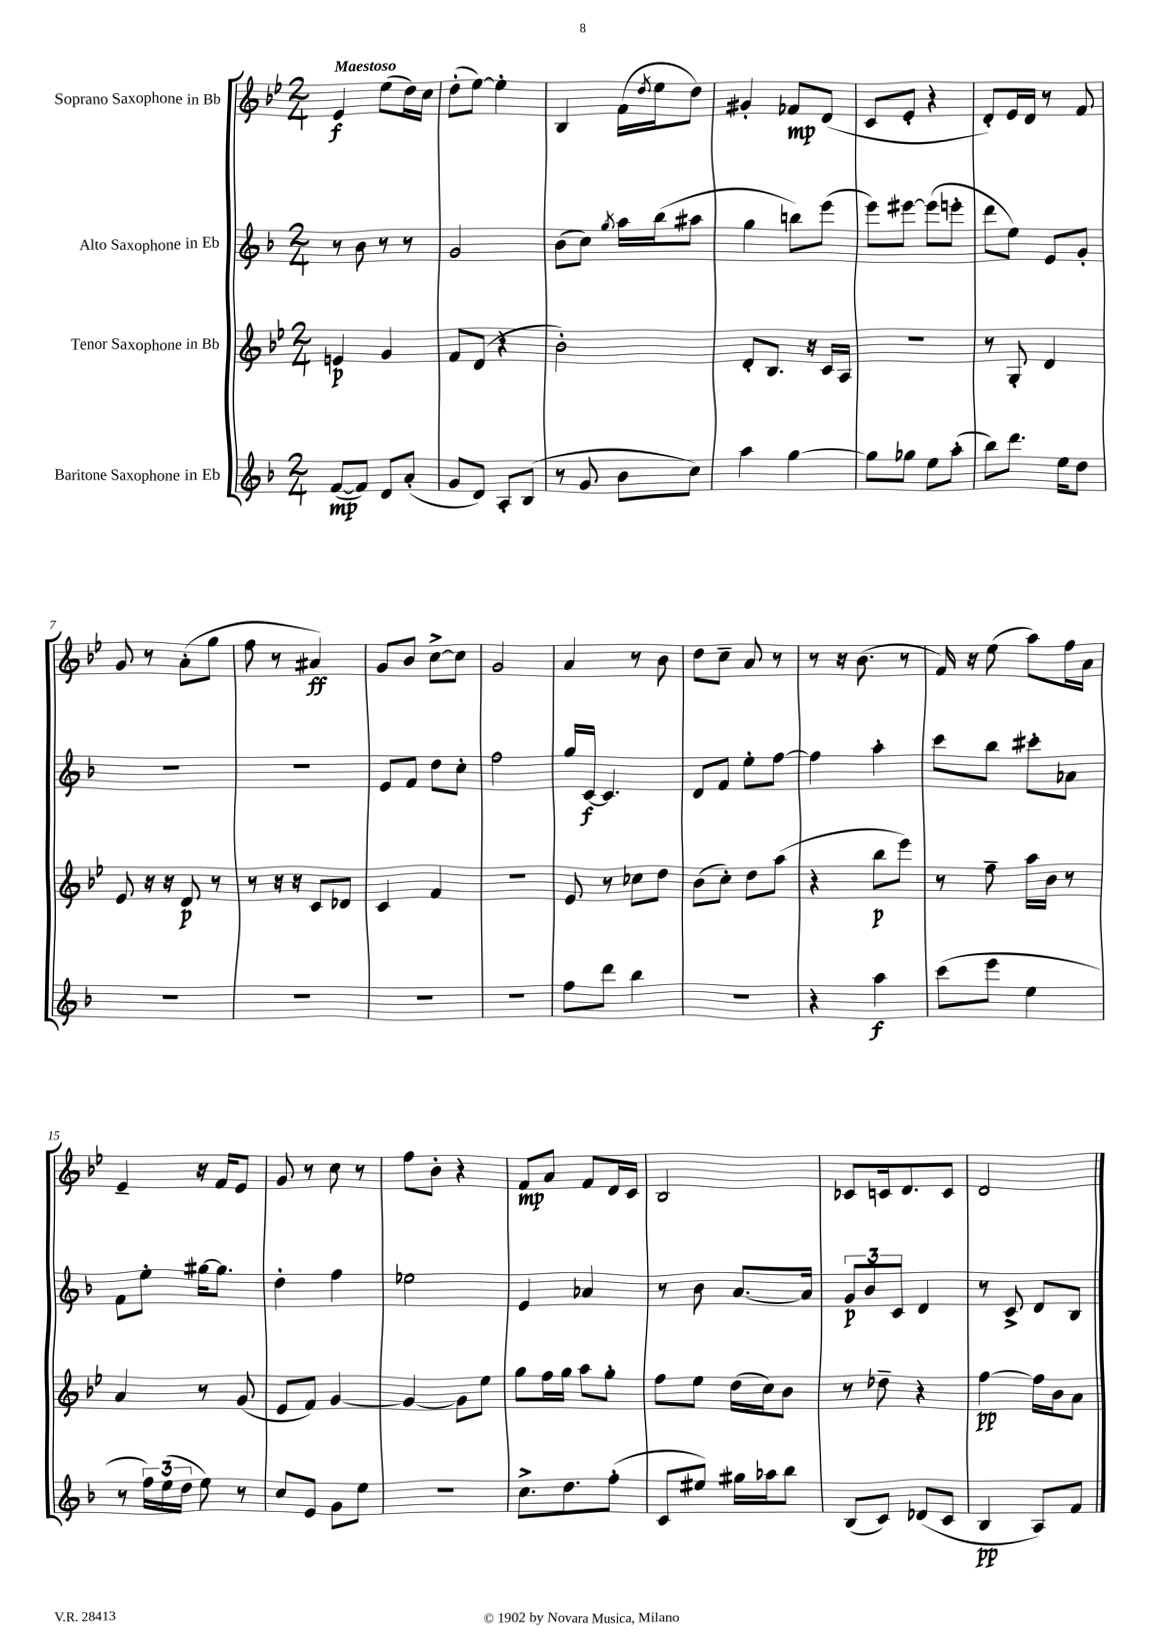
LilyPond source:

<<
\new StaffGroup <<
\new Staff = "s0" \with { instrumentName = "Soprano Saxophone in Bb" } {
    \clef treble \key bes \major \numericTimeSignature \time 2/4 \tempo "Maestoso"
    ees'4\f ees''8( d''16) c''16 |
    d''8-.( ees''8~) ees''4-. |
    bes4 f'16( \acciaccatura { d''8 } ees''16 d''8) |
    gis'4-. fes'8\mp d'8( |
    c'8 ees'8-. r4 |
    d'8-.) ees'16 d'16 r8 f'8 |
    g'8 r8 a'8-.( g''8 |
    f''8 r8 ais'4\ff) |
    g'8 bes'8 c''8~-> c''8 |
    g'2 |
    a'4 r8 bes'8 |
    d''8 c''8-- a'8 r8 |
    r8 r16 bes'8.( r8 |
    f'16) r16 ees''8( a''8) f''16 a'16 |
    ees'4-- r16 f'16 ees'8 |
    g'8 r8 c''8 r8 |
    f''8 bes'8-. r4 |
    f'8\mp a'8 f'8 d'16 c'16 |
    bes2 |
    ces'8 c'16 d'8. c'8 |
    d'2 \bar "|." |
}
\new Staff = "s1" \with { instrumentName = "Alto Saxophone in Eb" } {
    \clef treble \key f \major \numericTimeSignature \time 2/4
    r8 bes'8 r8 r8 |
    g'2 |
    bes'8( c''8) \acciaccatura { g''8 } a''16 bes''16( ais''8 |
    g''4 b''8) e'''8( |
    e'''8) eis'''8~ eis'''8( e'''8-. |
    d'''8 e''8) e'8 g'8-. |
    R2 |
    R2 |
    e'8 f'8 d''8 c''8-. |
    f''2 |
    g''16 c'16~\f c'4. |
    d'8 f'8 e''8-. f''8~ |
    f''4 a''4-. |
    c'''8 bes''8 cis'''8-. aes'8 |
    f'8 e''8-. gis''16~ gis''8. |
    d''4-. f''4 |
    ees''2 |
    e'4 aes'4 |
    r8 bes'8 a'8.~ a'16 |
    \tuplet 3/2 { g'8\p bes'8 c'8 } d'4 |
    r8 c'8-> d'8 bes8 \bar "|." |
}
\new Staff = "s2" \with { instrumentName = "Tenor Saxophone in Bb" } {
    \clef treble \key bes \major \numericTimeSignature \time 2/4
    e'4\p g'4 |
    f'8 d'8( r4 |
    bes'2-.) |
    d'8-. bes8. r16 c'16 a16 |
    r2 |
    r8 g8-. d'4 |
    ees'8 r16 r16 d'8\p r8 |
    r8 r16 r16 c'8 des'8 |
    c'4 f'4 |
    r2 |
    ees'8 r8 ces''8 d''8 |
    bes'8( c''8-.) d''8 a''8( |
    r4 bes''8\p ees'''8) |
    r8 f''8-- a''16 bes'16 r8 |
    a'4 r8 g'8( |
    ees'8 f'8) g'4~ |
    g'4~ g'8 ees''8 |
    g''8 f''16 g''16 a''8 g''8-. |
    f''8 ees''8 d''16( c''16) bes'8 |
    r8 des''8-- r4 |
    f''4~\pp f''16 bes'16 a'8 \bar "|." |
}
\new Staff = "s3" \with { instrumentName = "Baritone Saxophone in Eb" } {
    \clef treble \key f \major \numericTimeSignature \time 2/4
    f'8~\mp( f'8) d'8 a'8-.( |
    g'8 d'8) a8-. bes8( |
    r8 g'8 bes'8 c''8) |
    a''4 g''4~ |
    g''8 ges''8 e''8 a''8-.( |
    bes''8) d'''8. e''16 d''8 |
    R2 |
    R2 |
    R2 |
    R2 |
    f''8 d'''8 bes''4 |
    R2 |
    r4 a''4\f |
    c'''8( e'''8 e''4 |
    r8 \tuplet 3/2 { f''16) e''16( d''16 } e''8) r8 |
    c''8 e'8 g'8 e''8 |
    r2 |
    c''8.-> d''8. f''8-.( |
    c'8 eis''8) gis''16 aes''16 bes''8 |
    bes8( c'8) des'8( c'8 |
    bes4\pp a8) f'8 \bar "|." |
}
>>
>>
